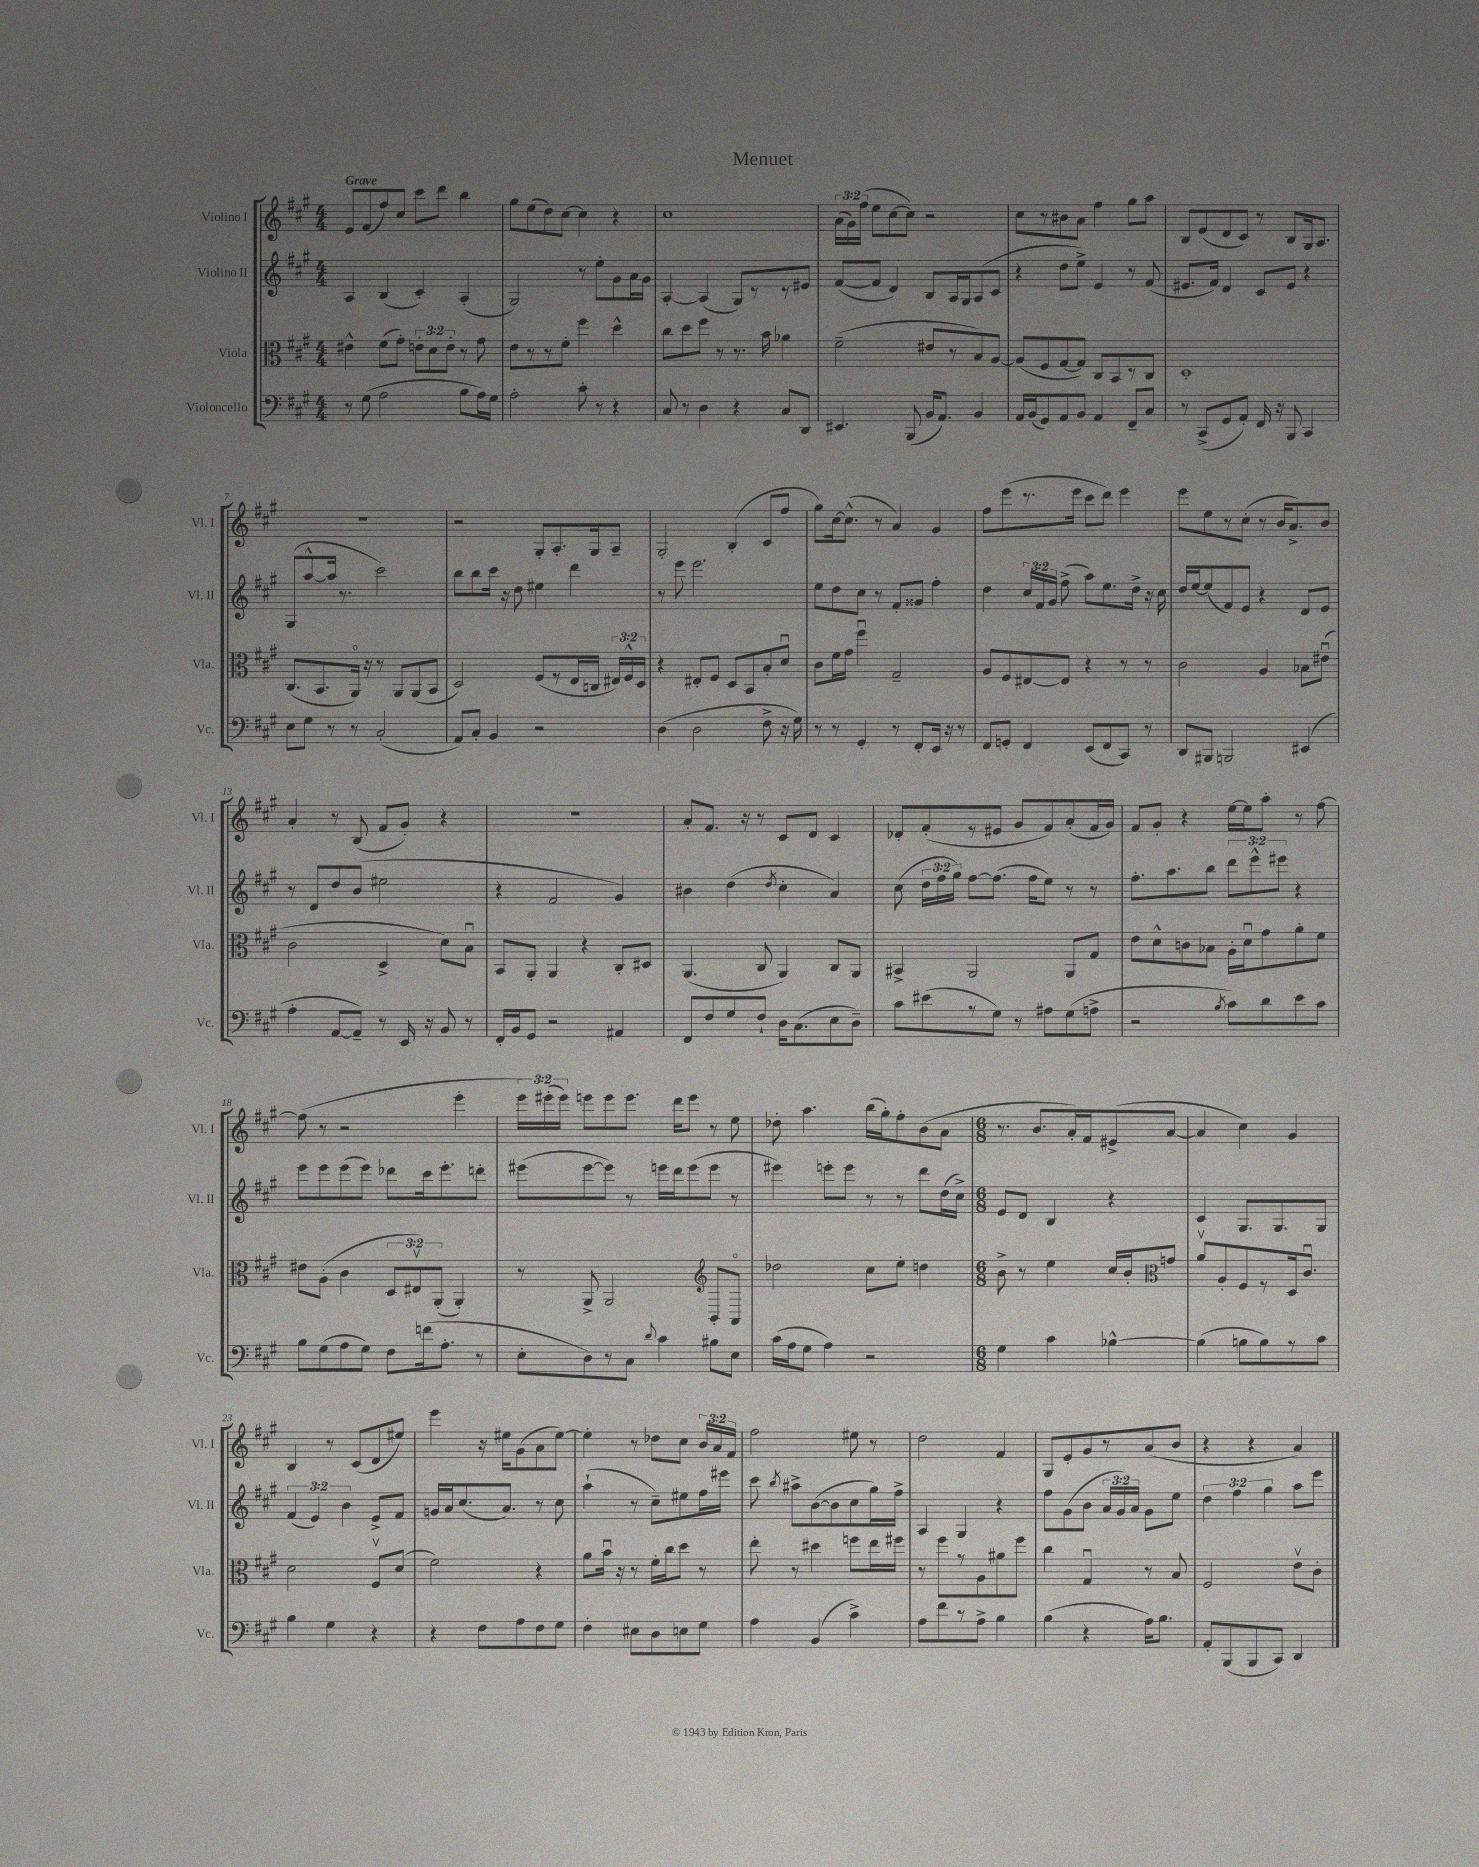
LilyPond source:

\header { title = "Menuet" }
<<
\new StaffGroup <<
\new Staff = "s0" \with { instrumentName = "Violino I" shortInstrumentName = "Vl. I" } {
    \clef treble \key a \major \numericTimeSignature \time 4/4 \override Staff.TupletNumber.text = #tuplet-number::calc-fraction-text \tempo "Grave"
    \autoBeamOff e'8[ fis'8( fis''8) cis''8] cis'''8[ d'''8] b''4 |
    gis''8[ e''8( d''8) cis''8]~ cis''4 r4 |
    cis''1 |
    \tuplet 3/2 { a'16[( gis'16) fis''16]( } e''8[ cis''8~ cis''8]) r2 |
    cis''8[ r8 bis'8 a'8] fis''4 gis''8[ a''8] |
    b8[ e'8( d'8 cis'8]) r8 b8[ gis16 a8.] |
    R1 |
    r2 gis8[-. a8.-. gis16 a8]-- |
    gis2-. b4-.( cis'8[ fis''8] |
    gis''8[) cis''16~ cis''8.]-^( r8 a'4) gis'4 |
    fis''8[ e'''8( r8. e'''16] cis'''8[ d'''8]) e'''4 |
    e'''8[ e''8 r8 cis''8]-.( r8 b'16[ a'8.->) b'8] |
    a'4-. r8 b8( fis'8[ gis'8]-.) r4 |
    R1 |
    a'8[-. fis'8.] r16 r8 cis'8[ d'8] cis'4 |
    des'8[-. fis'8-.( r8 eis'8] gis'8[ fis'8) a'8-.( fis'16 gis'16]) |
    fis'8[ gis'8]-. r4 e''16[~ e''16 a''8]-. r8 fis''8~ |
    fis''8( r8 r2 e'''4-. |
    \tuplet 3/2 { e'''16[) eis'''16-.( eis'''16]) } e'''8[ e'''8 e'''8.] d'''16[ e'''8] r8 e''8 |
    des''8-. a''4. b''16[( gis''16-.) fis''8-. b'8( a'8] |
    \numericTimeSignature \time 6/8 r8. b'8.[ a'16-.) fis'16 eis'8->( a'8]~ |
    a'4 cis''4) gis'4 |
    b4 r8 cis'8[( d'8 eis''8]) |
    e'''4 r16 eis''16[ gis'8( a'8 eis''8]~) |
    eis''4-. r8 des''8[ cis''8] \tuplet 3/2 { b'16[ a'16 fis'16] } |
    fis''2 eis''8 r8 |
    d''2 fis'4 |
    gis8[ e'8-. gis'8 r8 a'8( b'8] |
    r4 r4 a'4) \bar "|." |
}
\new Staff = "s1" \with { instrumentName = "Violino II" shortInstrumentName = "Vl. II" } {
    \clef treble \key a \major \numericTimeSignature \time 4/4 \override Staff.TupletNumber.text = #tuplet-number::calc-fraction-text
    \autoBeamOff a4 b4( cis'4-.) a4-.( |
    gis2) r8 e''8[-. gis'8 a'16 gis'16] |
    a4~-. a4( gis8[) r8 r8 eis'8] |
    fis'8[~( fis'8] d'4) b8[ a16 gis16 a8( cis'8] |
    r4 d''8[ e''8]->) e'4 r8 fis'8( |
    eis'8.[ fis'16]) d'4 cis'8[ eis'8] r4 |
    gis8[( a''8~-^ a''16] r8. cis'''2) |
    b''8[ b''8 cis'''16] r16 d''8 eis''4 d'''4 |
    r8 e'''8 e'''2. |
    e''8[ d''8 cis''8] r8 fis'8[-. gisis'8] fis''4-. |
    d''4 \tuplet 3/2 { cis''16[ fis'16 gis'16] } fis''8->( a''8[) e''8. d''16]-> r16 cis''16 |
    d''16[ e''16~ e''8( fis'8) e'8] r4 d'8[ e'8] |
    r8 d'8[ d''8 b'8]( eis''2 |
    r4 fis'2 gis'4) |
    bis'4 d''4( \acciaccatura { d''8 } cis''4-. a'4) |
    cis''8( \tuplet 3/2 { d''16[ fis''16 gis''16]) } fis''8[~ fis''8.]( fis''16[ e''8]) r8 r8 |
    fis''8.[-. a''8. b''8] \tuplet 3/2 { d'''8[ e'''8-^ eis'''8] } r4 |
    e'''8[ e'''8 e'''8( e'''8]) des'''8[ cis'''16 e'''8.-. d'''8]-. |
    eis'''8[( eis'''8~ eis'''8]) r8 e'''16[ d'''16 e'''8( e'''8] r8 |
    eis'''4) e'''8[-. e'''8] r8 r8 d'''8[ d''16( cis''16]->) |
    \numericTimeSignature \time 6/8 e'8[ d'8] b4 r4 |
    cis'4 gis8.[ gis8. gis8] |
    \tuplet 3/2 { fis'4( e'4) b'4 } e'8[-> fis'8] |
    g'16[ a'16 cis''8.( a'8.]) r8 cis''8 |
    a''4-!( r8 cis''8[--) eis''8 fis''16 eis'''16] |
    cis'''8 \acciaccatura { b''8 } ais''8[-> b'8~( b'8 cis''8 gis''16) fis''16]-> |
    a4 gis4 r4 |
    fis''8[ gis'8( b'8] \tuplet 3/2 { a'16[ gis'16) a'16] } gis'8[ e''8] |
    \tuplet 3/2 { d''4 fis''4 gis''4 } a''8[ e'''8] \bar "|." |
}
\new Staff = "s2" \with { instrumentName = "Viola" shortInstrumentName = "Vla." } {
    \clef alto \key a \major \numericTimeSignature \time 4/4 \override Staff.TupletNumber.text = #tuplet-number::calc-fraction-text
    \autoBeamOff eis'4-^ fis'8[( gis'8]-.) \tuplet 3/2 { e'8[-. d'8 e'8]-. } r8 gis'8 |
    e'8[ r8 r8 fis'8]-. fis''4 d''4-^ |
    cis''8[ d''8 fis''8] r8 r8. b'16 aes'4 |
    fis'2--( eis'8[ r8 b8) a8]~ |
    a8[( fis8 gis8~ gis8]) cis8[ b,8 r8 cis8] |
    d1-. |
    cis8.[( b,8. a,16]\flageolet) r16 r8 a,8[ a,8( b,8] |
    d2) fis8[( r8 e16 c16] \tuplet 3/2 { eis16[) fis16-^ d16] } |
    r4 eis8[-. fis8] d8[ b,8 b8-. d'8]\downbow |
    cis'8[ fis'16 gis'16] fis''4\downbow gis2-- |
    a8[ fis8 eis8~ eis8] r4 r8 r8 |
    cis'2 a4 bes8[ eis'8]\downbow( |
    cis'2 d4-> d'8[) b8]\downbow |
    b,8[ a,8]-. a,4 r4 cis8[-. dis8] |
    a,4.( cis8 a,4) cis8[ a,8] |
    bis,4-> a,2 a,8[ gis8] |
    e'8[ d'8-^ c'8 bes8] a16[-. d'16\downbow gis'8 a'8-. fis'8] |
    eis'8[ a8]-.( cis'4 \tuplet 3/2 { d8[ eis8\upbow) a,8]-.( } a,4-.) |
    r8 a,8-> a,2 b,8[-. a,8]\flageolet |
    \clef treble des''2 cis''8[ e''8]-. d''4 |
    \numericTimeSignature \time 6/8 b'8-> r8 e''4 cis''16[ b'16-. g'8] |
    \clef alto a'8[\upbow a8-. fis8 r8 d16 cis'8.]\downbow |
    d'2 fis8[\upbow d'8]( |
    fis'2) r4 |
    a'8[ b'16]\downbow r16 r8 fis'16[-. cis''16 d''8] r8 |
    e''8-. r8 dis''4 f''8[ e''16 fis''16] |
    r8 fis''8[ r8 a8 ais'8 fis''8] |
    cis''4 gis4\downbow r8 b8 |
    fis2 e'8[\upbow cis'8]-. \bar "|." |
}
\new Staff = "s3" \with { instrumentName = "Violoncello" shortInstrumentName = "Vc." } {
    \clef bass \key a \major \numericTimeSignature \time 4/4
    \autoBeamOff r8 gis8( a2 b8[ a16) gis16] |
    a2-. cis'8-. r8 r4 |
    cis8 r8 d4 r4 cis8[ d,8] |
    eis,4. b,,8( b,16[ a,8.]) b,4 |
    a,16[ b,16( gis,8) a,8 b,8] a,4 fis,8[-- cis8] |
    r8 cis,8[->( gis,8 a,8]-.) fis,16 r16 b,,8 cis,4 |
    e8[ gis8] r8 r8 cis2-.( |
    a,8[) cis8]-. b,4 r2 |
    d4( d2 fis8-> r16 gis16) |
    r8 r8 gis,4-. r8 fis,8[-. e,16] r16 r8 |
    fis,8[ g,8]-. fis,4 e,8[( fis,8 cis,8]) r8 |
    d,8[ bis,,8] b,,2 eis,4( |
    a4-. a,8[~ a,8]--) r8 e,16 r16 b,8 r8 |
    fis,16[-. b,16 gis,8] r2 ais,4 |
    fis,8[ fis8 gis8 fis8]-! d16[ cis8.( e8 d8]--) |
    cis'8[ eis'8( r8 gis8]) r8 ais8[ gis8( a8]-> |
    r2 \acciaccatura { b8 } cis'8[) d'8 e'8 cis'8] |
    b8[ gis8( a8 gis8]) fis8[ f'16( a8.]-. r8 |
    e8[-. d8) r8 cis8] \appoggiatura { d'8 } cis'4 bis8[ e8] |
    cis'16[( a16 gis8] a4) r2 |
    \numericTimeSignature \time 6/8 gis4 cis'4 bes4~-^ |
    bes4( b8[ b8) r8 cis'8] |
    b4 gis4 r4 |
    r4 fis8[ a8 fis8 gis8] |
    fis4-. eis8[ d8 e8 gis8] |
    a4 b,4( cis'4->) |
    a8[ fis'8 r8 a8]-> b4 |
    b4( r4 a16[) b8.] |
    a,8[-. b,,8( b,,8 cis,8]) d,4 \bar "|." |
}
>>
>>
